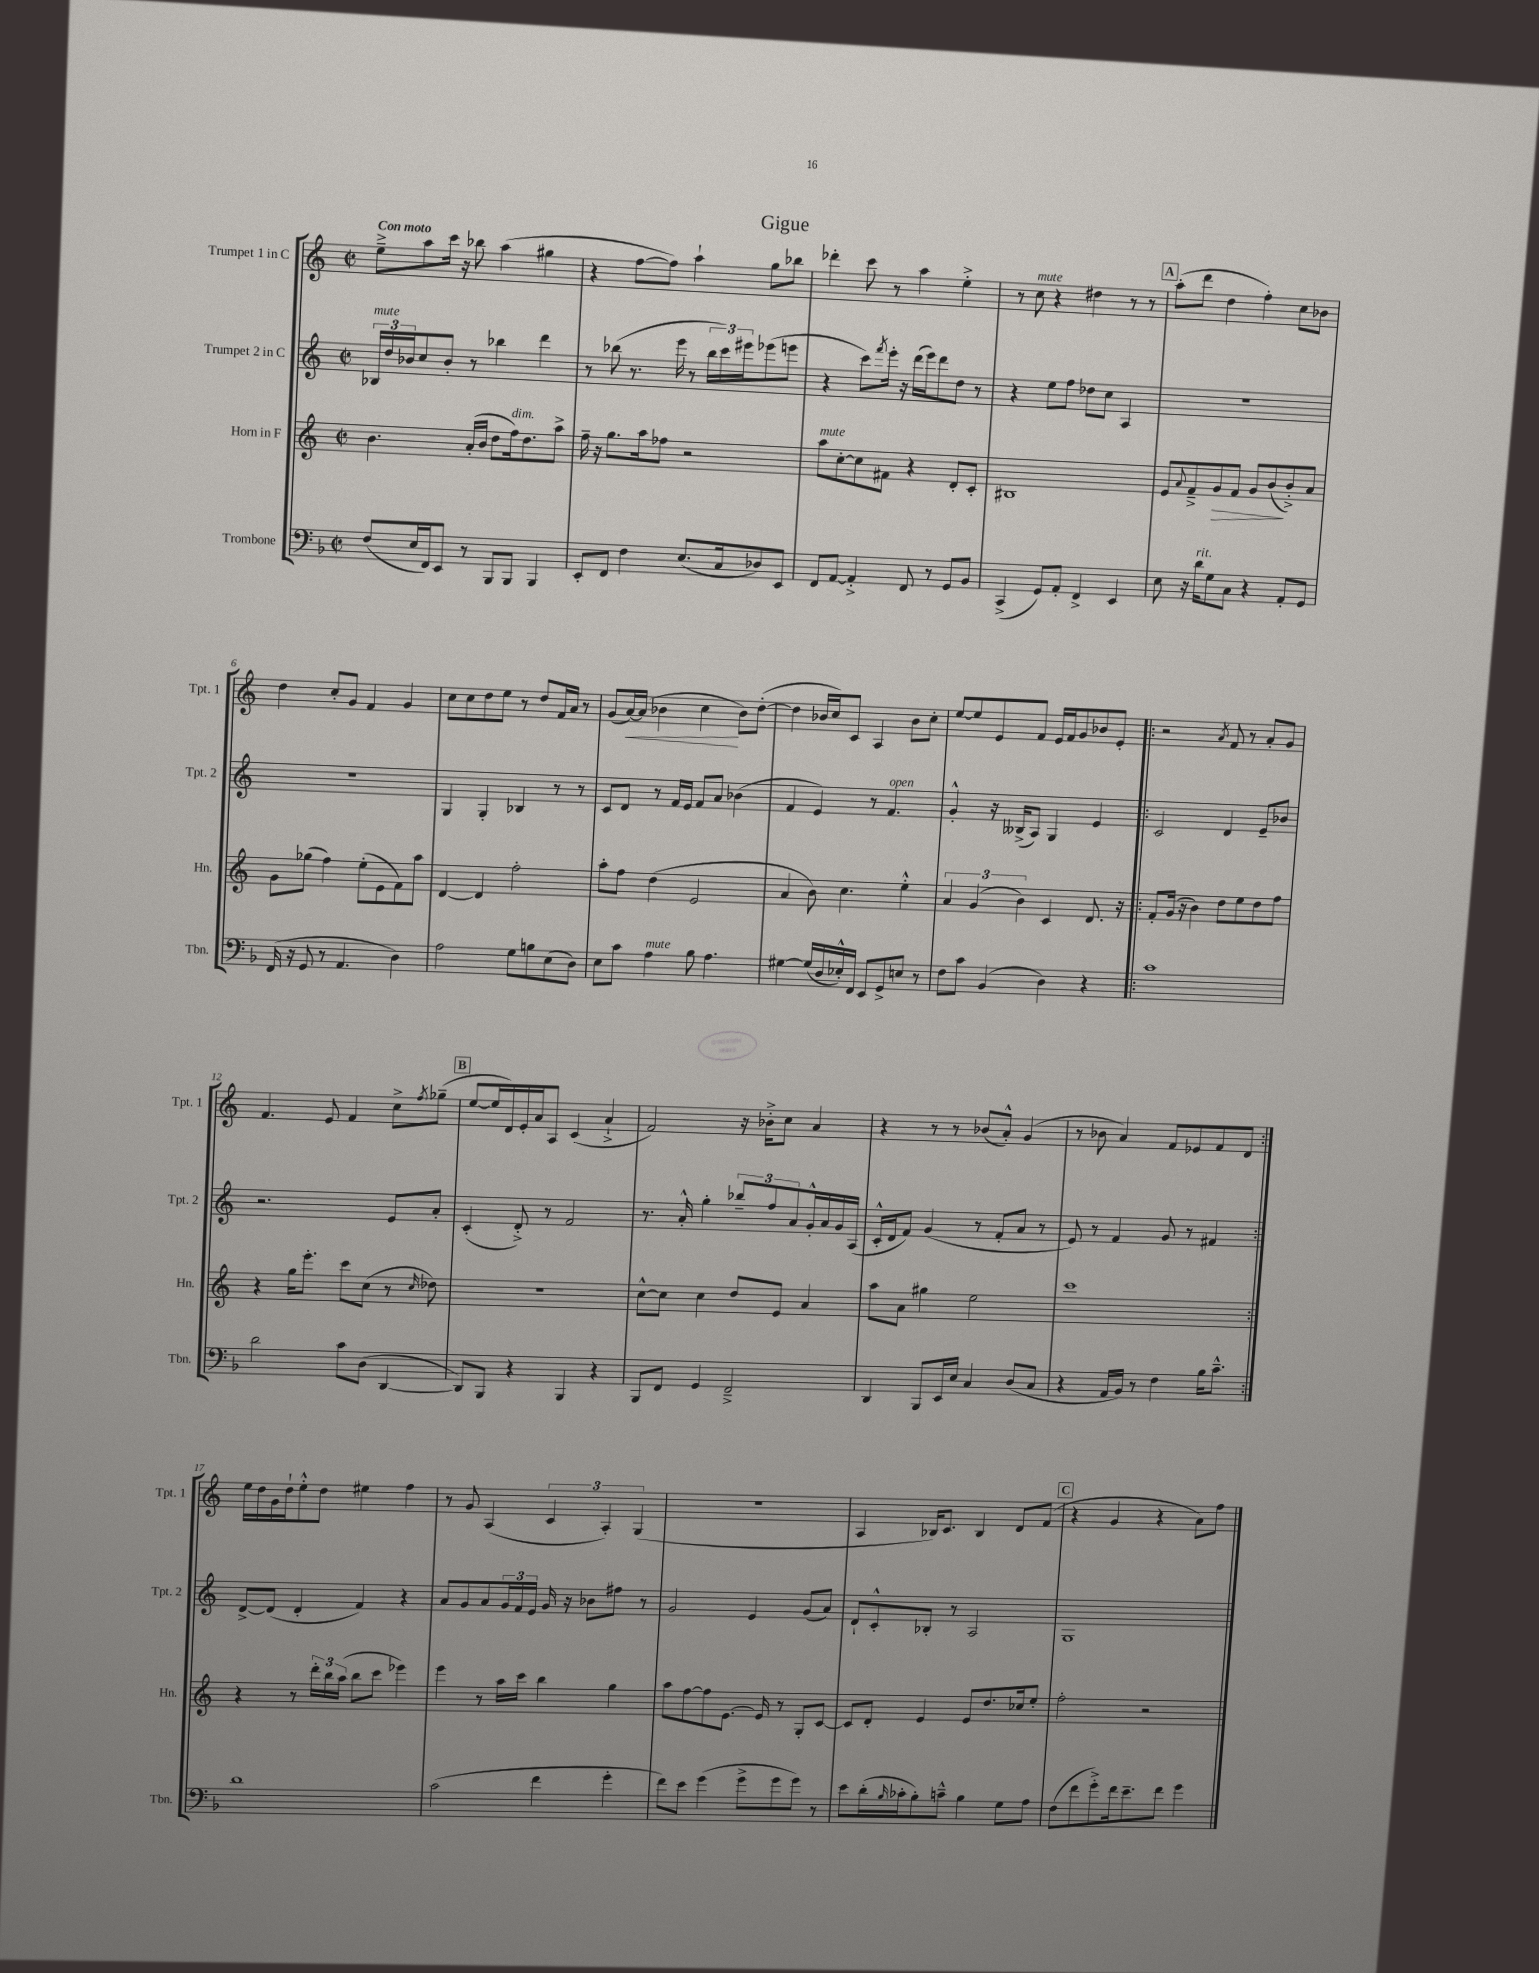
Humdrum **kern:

**kern	**kern	**kern	**kern
*staff4	*staff3	*staff2	*staff1
*clefF4	*clefG2	*clefG2	*clefG2
*k[b-]	*k[]	*k[]	*k[]
*M2/2	*M2/2	*M2/2	*M2/2
*met(c|)	*met(c|)	*met(c|)	*met(c|)
(8F	4.b	24B-	8ee~^
.	.	24dd	.
.	.	24b-	.
16E	.	8cc	8aa
16FF)	.	.	.
8EE	.	8b-'	16ccc
.	.	.	16r
8r	(16a'	8r	8bb-
.	16b	.	.
8BBB-	8dd	4bb-	(4aa
8BBB-	16ff)	.	.
.	8.dd	.	.
4BBB-	.	4ddd	4gg#
.	8aa^	.	.
=	=	=	=
8EE'	16ff~	8r	4r
.	16r	.	.
8FF	8.gg	(8bb-	.
4F	.	8.r	[8ff
.	16aa	.	.
.	8ff-	.	8ff])
.	.	16eee	.
(8.E	2r	8r	4aa`
.	.	24bb-	.
.	.	24ccc)	.
16C	.	.	.
.	.	24eee#	.
8D-)	.	(8eee-	8gg
8EE	.	8eee	8bb-
=	=	=	=
8FF	8aa	4r	4ddd-'
[8AA	[8cc'	.	.
4AA'^]	8cc]	8ccc)	8ccc
.	.	8qfff	.
.	8f#	16eee'	8r
.	.	16r	.
8FF	4r	(16ddd	4aa
.	.	16eee)	.
8r	.	8ddd	.
8GG	8d'	8dd	4ee'^
8BB-	8c'	8r	.
=	=	=	=
(4CC^	1B#	4r	8r
.	.	.	8cc
8GG)	.	8ee	4r
8AA'	.	8ff	.
4FF^	.	8dd-	4dd#
.	.	8cc	.
4EE	.	4A	8r
.	.	.	8r
=	=	=	=
8E	8e	1r	(8aa'
.	8qqa	.	.
16r	8f~^	.	8ddd
16d	.	.	.
8G	8g	.	4dd
8C	8f	.	.
4r	8g	.	4ff')
.	(8b	.	.
8AA'	8b'^)	.	8cc
8GG	8a	.	8b-
=	=	=	=
(16FF	8g	1r	4dd
16r	.	.	.
8GG	(8gg-	.	.
8r	4ff)	.	8cc'
4.AA	.	.	8g
.	(8ee'	.	4f
.	8e	.	.
4D)	8f)	.	4g
.	8aa	.	.
=	=	=	=
2A	[4d	4G	8cc
.	.	.	8cc
.	4d]	4G'	8dd
.	.	.	8ee
8G	2ff'	4B-	8r
8B	.	.	8dd
(8E	.	8r	16f
.	.	.	16a
8D)	.	8r	8r
=	=	=	=
8E	8aa'	8c	(8g
8c	8ff	8d	[16a)
.	.	.	(16a]
4A	(4dd	8r	4b-
.	.	16f	.
.	.	16e	.
8B-	2e	8f	4cc
4.A	.	8a	.
.	.	(4b-	8b-)
.	.	.	([8dd'
=	=	=	=
[4G#	4a	4f	4dd]
(16G#]	8b)	4e)	16b-
16D	.	.	16cc)
16E-'^^)	4.cc	.	8c
16FF	.	.	.
8EE	.	8r	4A
8GG^	.	4.f	.
8E	4ee'^^	.	8b-
8r	.	.	8cc'
=	=	=	=
8F	6a	4g'^^	[8ee
8c	.	.	8ee]
.	(6g	.	.
(4BB-	.	16r	8e
.	.	(16B--^	.
.	6b)	.	.
.	.	8A)	8f
4D)	4c	4G	16e
.	.	.	16f
.	.	.	8g
4r	8.d	4e	8b-
.	.	.	8e'
.	16r	.	.
=!|:	=!|:	=!|:	=!|:
1c	8f'	2c	2r
.	(16g	.	.
.	16r	.	.
.	4b)	.	.
.	.	.	8qa
.	8dd	4d	8f
.	8ee	.	8r
.	8dd	8e~	8a'
.	8ff	8b-	8g
=	=	=	=
2d	4r	2.r	4.f
.	16gg	.	.
.	8.eee'	.	.
.	.	.	8e
8c	8ccc	.	4f
(8D	(8cc	.	.
[4DD	8r	8e	8cc^
.	16qqcc	.	8qff
.	8dd-)	8a'	(8gg-~
=	=	=	=
8DD])	1r	(4c'	[8ee
8BBB-	.	.	16ee]
.	.	.	16d)
4r	.	8d'^)	16e'
.	.	.	16a
.	.	8r	8A
4BBB-	.	2f	(4c
4r	.	.	4a`^
=	=	=	=
8BBB-	[8cc^^	8.r	2f)
8FF	8cc]	.	.
.	.	16a'^^	.
4GG	4cc	4gg'	.
2FF~^	8dd	12bb-~	16r
.	.	.	16b-'^
.	.	12ff	.
.	8e	.	8cc
.	.	12a	.
.	4a	16g'^^	4a
.	.	16a	.
.	.	16g	.
.	.	(16A	.
=	=	=	=
4DD	8aa	16c'^^	4r
.	.	16d	.
.	8a	8f)	.
8BBB-	4gg#	(4g	8r
16EE	.	.	8r
16E	.	.	.
4C	2ee	8r	(8b-
.	.	8f'	8a'^^)
(8D	.	8a	(4g
8C	.	8r	.
=	=	=	=
4r	1ccc	8e)	8r
.	.	8r	8b-
16AA	.	4f	4a)
16BB-)	.	.	.
8r	.	.	.
4F	.	8g	8f
.	.	8r	8e-
16B-	.	4f#	8f
8.c~^^	.	.	.
.	.	.	8d
=:|!	=:|!	=:|!	=:|!
1d	4r	[8d^	16ee
.	.	.	16dd
.	.	(8d]	16g
.	.	.	16dd`
.	8r	4d'	8ee'^^
.	24ddd'	.	8dd
.	24bb	.	.
.	(24aa	.	.
.	8bb	4f)	4ee#
.	8ccc	.	.
.	4eee-)	4r	4ff
=	=	=	=
(2c	4eee	8a	8r
.	.	8g	8g
.	8r	8a	(4A
.	16aa	24g	.
.	.	24f	.
.	16ccc	.	.
.	.	24e	.
4f	4bb	16g	6c
.	.	16r	.
.	.	8b-	.
.	.	.	6A')
4g'	4gg	8ff#	.
.	.	.	(6G
.	.	8r	.
=	=	=	=
8f)	8aa	2g	1r
8e	[8ff	.	.
(4g	8ff]	.	.
.	[8.e	.	.
8g^	.	4e	.
.	16e]	.	.
8g	8r	.	.
8g)	8G'	(8g	.
8r	[8c	8a)	.
=	=	=	=
8e	8c]	8d`	4A
(16d'	8d'	8c'^^	.
16qqB-	.	.	.
16c-'	.	.	.
8B-')	4e	8B-'	16B-)
.	.	.	8.c
8c~^^	.	8r	.
4B-	8e	2A	4B-
.	8.dd	.	.
8G	.	.	8d
.	16cc-	.	.
8A	8ee'	.	(8f
=	=	=	=
(8F	2ff'	1G	4r
8f	.	.	.
8g'^)	.	.	4g
16f	.	.	.
8.e~	.	.	.
.	2r	.	4r
8f	.	.	.
4g	.	.	8a)
.	.	.	8ff
==	==	==	==
*-	*-	*-	*-
